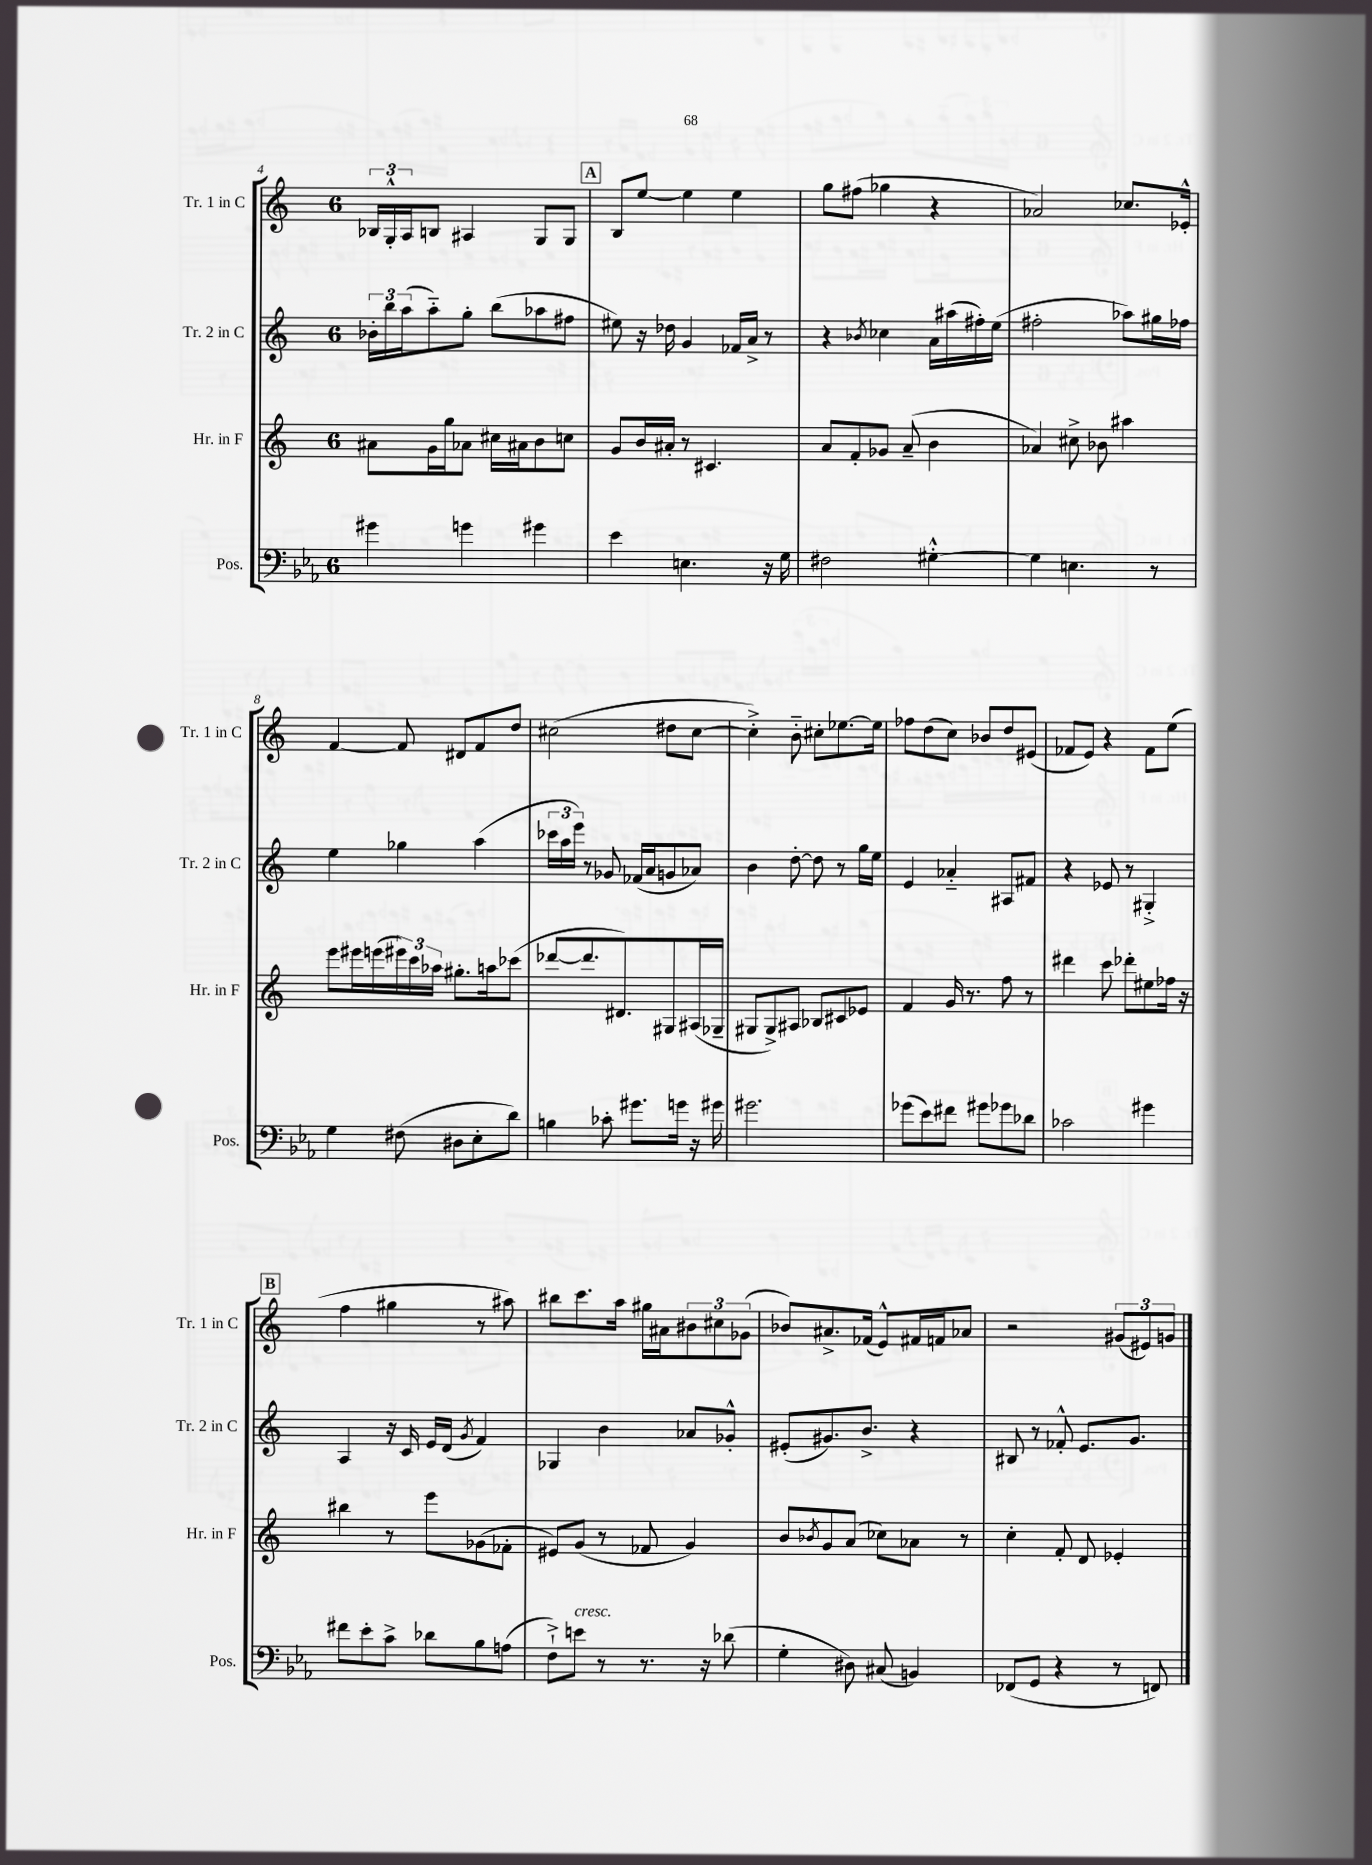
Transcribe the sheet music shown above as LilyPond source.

<<
\new StaffGroup <<
\new Staff = "s0" \with { instrumentName = "Tr. 1 in C" shortInstrumentName = "Tr. 1 in C" } {
    \clef treble \key c \major \once \override Staff.TimeSignature.style = #'single-digit \time 6/8
    \tuplet 3/2 { bes16 g16-.-^ a16 } b8 ais4 g8 g8 |
    \mark \markup { \box "A" } b8 e''8~ e''4 e''4 |
    g''8 fis''8( ges''4 r4 |
    aes'2) ces''8. ees'16-.-^ |
    f'4~ f'8 dis'8 f'8 d''8 |
    cis''2( dis''8 cis''8~ |
    cis''4-.->) b'8-_ cis''8-. ees''8.~ ees''16 |
    fes''8 d''8( c''8) bes'8 d''8 eis'8( |
    fes'8 e'8) r4 fes'8 e''8( |
    \mark \markup { \box "B" } f''4 gis''4 r8 ais''8) |
    bis''8 c'''8. a''16 gis''16 ais'16 \tuplet 3/2 { bis'8 cis''8 ges'8( } |
    bes'8) ais'8.-> fes'16( e'8-^) fis'16 f'16 aes'8 |
    r2 \tuplet 3/2 { gis'8( eis'8) g'8 } \bar "|." |
}
\new Staff = "s1" \with { instrumentName = "Tr. 2 in C" shortInstrumentName = "Tr. 2 in C" } {
    \clef treble \key c \major \once \override Staff.TimeSignature.style = #'single-digit \time 6/8
    \tuplet 3/2 { bes'16-. b''16 a''16( } a''8-_) g''8-. b''8( aes''8 fis''8 |
    \mark \markup { \box "A" } eis''8) r16 des''16 g'4 fes'16 a'16-> r8 |
    r4 \acciaccatura { bes'8 } ces''4 a'16 ais''16( fis''16-.) e''16( |
    fis''2-. aes''8) gis''16 fes''16 |
    e''4 ges''4 a''4( |
    \tuplet 3/2 { ces'''16 a''16 e'''16) } r8 ges'8 fes'16( a'16 g'8 aes'8) |
    b'4 d''8~-. d''8 r8 g''16 e''16 |
    e'4 aes'4-_ ais8 fis'8 |
    r4 ees'8 r8 gis4-.-> |
    \mark \markup { \box "B" } a4 r16 c'16 e'16 d'16( \acciaccatura { g'8 } f'4) |
    ges4 b'4 aes'8 ges'8-.-^ |
    eis'8-.( gis'8.) b'8.-> r4 |
    bis8 r8 fes'8-.-^ e'8. g'8. \bar "|." |
}
\new Staff = "s2" \with { instrumentName = "Hr. in F" shortInstrumentName = "Hr. in F" } {
    \clef treble \key c \major \once \override Staff.TimeSignature.style = #'single-digit \time 6/8
    ais'8 g'16 g''16 aes'8 cis''16 ais'16 b'8 c''8 |
    \mark \markup { \box "A" } g'8 b'16 ais'16-. r8 cis'4. |
    a'8 f'8-. ges'8 a'8--( b'4 |
    aes'4) cis''8-> bes'8 ais''4 |
    e'''8 eis'''16 e'''16( \tuplet 3/2 { eis'''16) c'''16 aes''16 } gis''8.-. a''16 ces'''8( |
    des'''8~ des'''8. dis'8.) gis8 ais16( ges16-- |
    gis8 gis8->) ais8 bes8 cis'8 ees'8 |
    f'4 g'16 r8. f''8 r8 |
    dis'''4 c'''8 des'''8-. eis''8 fes''16 r16 |
    \mark \markup { \box "B" } bis''4 r8 e'''8 ges'8( fes'8-. |
    eis'8) g'8( r8 fes'8 g'4) |
    b'8 \acciaccatura { bes'8 } g'8 a'8( ces''8) aes'8 r8 |
    c''4-. f'8-. d'8 ees'4-. \bar "|." |
}
\new Staff = "s3" \with { instrumentName = "Pos." shortInstrumentName = "Pos." } {
    \clef bass \key ees \major \once \override Staff.TimeSignature.style = #'single-digit \time 6/8
    gis'4 g'4 gis'4 |
    \mark \markup { \box "A" } ees'4 e4. r16 g16 |
    fis2 gis4~-.-^ |
    gis4 e4. r8 |
    g4 fis8( dis8 ees8-. d'8) |
    b4 ces'8-. gis'8. g'16 r16 gis'16 |
    gis'2. |
    ges'8( ees'8) fis'8 gis'8 ges'8 des'8 |
    ces'2 gis'4 |
    \mark \markup { \box "B" } fis'8 ees'8-. c'8-> des'8 bes8 a8( |
    f8-!->) e'8^\markup { \italic "cresc." } r8 r8. r16 des'8( |
    g4-. dis8) cis8( b,4) |
    fes,8( g,8 r4 r8 f,8) \bar "|." |
}
>>
>>
\layout { \context { \Score currentBarNumber = #4 } }
